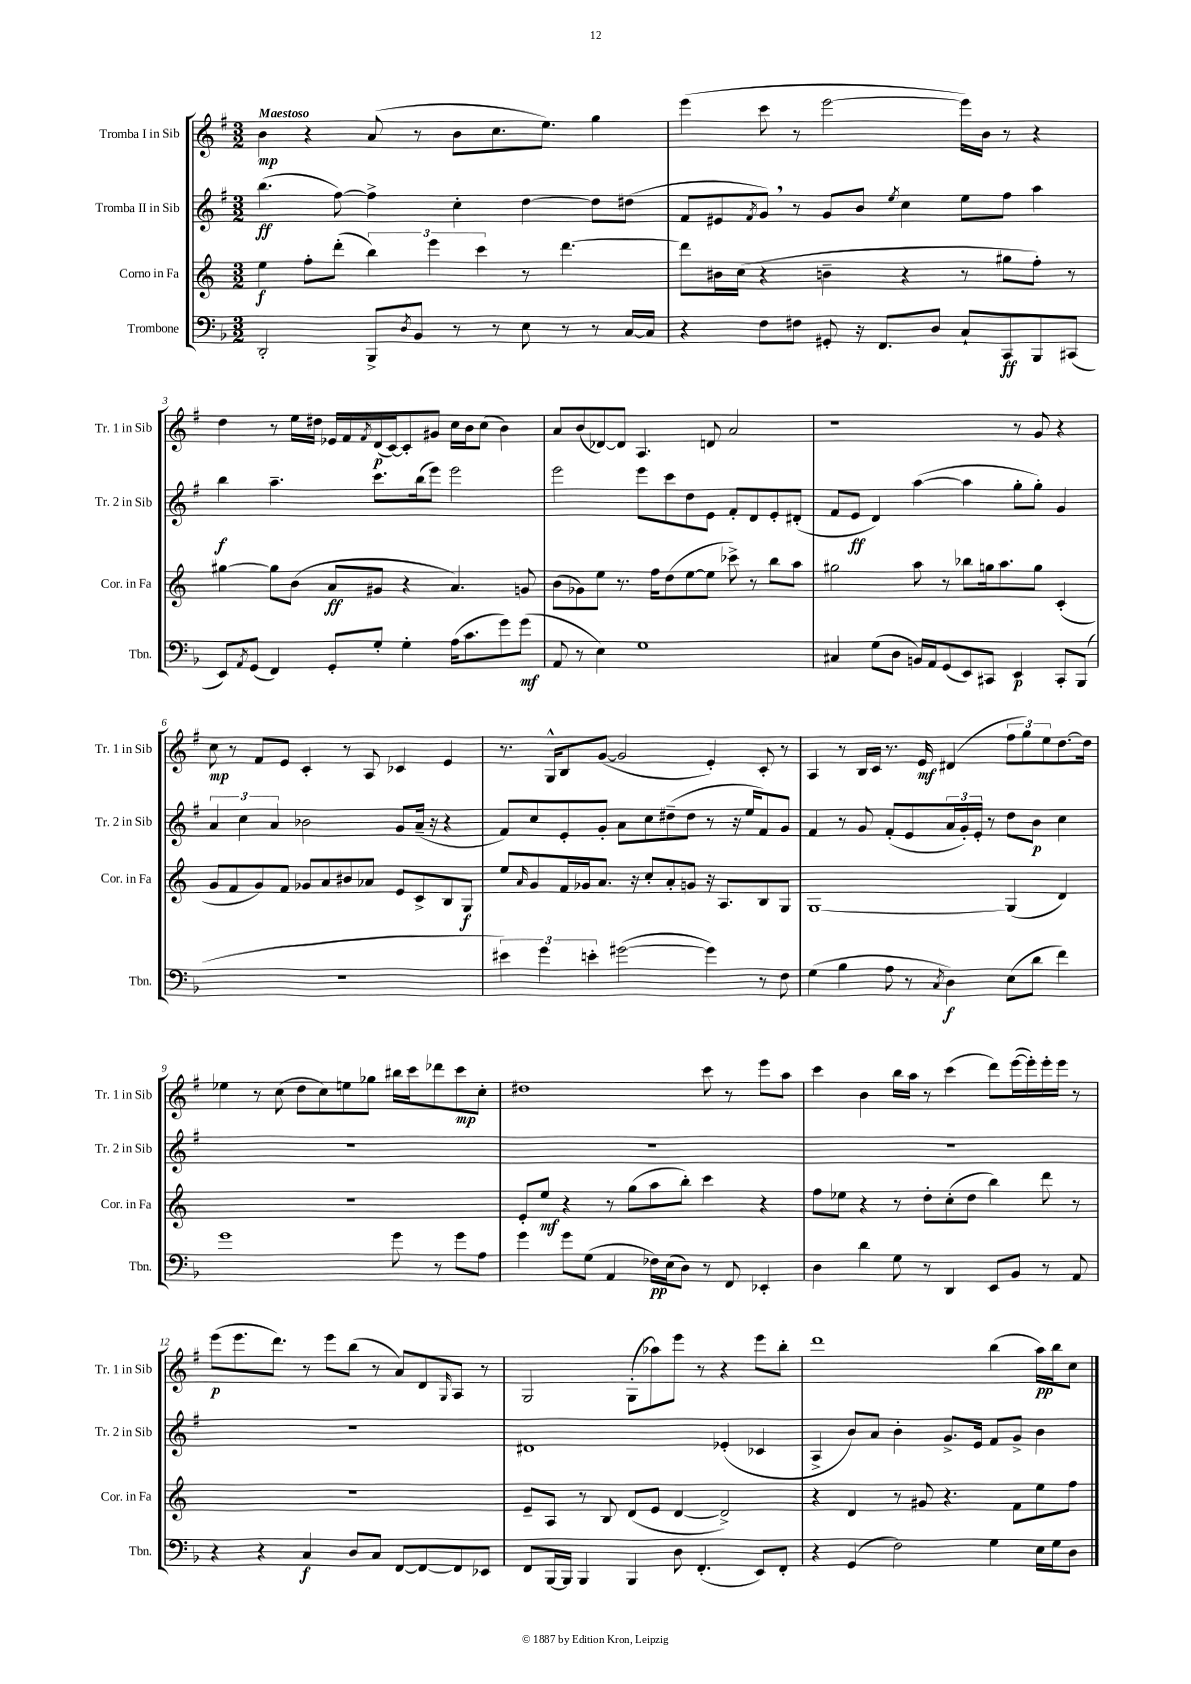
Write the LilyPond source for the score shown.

<<
\new StaffGroup <<
\new Staff = "s0" \with { instrumentName = "Tromba I in Sib" shortInstrumentName = "Tr. 1 in Sib" } {
    \clef treble \key g \major \numericTimeSignature \time 3/2 \tempo "Maestoso"
    b'4\mp r4 a'8( r8 b'8 c''8. e''8.) g''4 |
    e'''4( c'''8 r8 e'''2~ e'''16) b'16 r8 r4 |
    d''4 r8 e''16 dis''16 ees'16 fis'16 \acciaccatura { fis'8 } d'16\p( c'16~) c'8-. gis'8 c''16 b'16 c''8( b'4) |
    a'8 b'8( des'8~) des'8 a4. d'8 a'2 |
    r1 r8 g'8 r4 |
    c''8\mp r8 fis'8 e'8 c'4-. r8 a8 ces'4 e'4 |
    r8. g16-^ b8 g'8~( g'2 e'4-.) c'8-. r8 |
    a4 r8 b16 c'16 r8. e'16\mf dis'4( \tuplet 3/2 { fis''8 g''8) e''8 } d''8.~ d''16 |
    ees''4 r8 c''8( d''8 c''8) e''8 ges''8 bis''16 c'''16 des'''8 c'''8\mp c''8-. |
    dis''1 c'''8 r8 e'''8 a''8 |
    c'''4 b'4 b''16 a''16 r8 c'''4( d'''8) e'''16~( e'''16-.) e'''16-. e'''16 r8 |
    e'''8\p( e'''8. d'''8.) r8 e'''8 b''8( r8 a'8) d'8 \grace { g16 } a8 r8 |
    g2 g8-.( aes''8) e'''8 r8 r4 e'''8 b''8-. |
    d'''1 b''4( a''16\pp) b''16 c''8 \bar "|." |
}
\new Staff = "s1" \with { instrumentName = "Tromba II in Sib" shortInstrumentName = "Tr. 2 in Sib" } {
    \clef treble \key g \major \numericTimeSignature \time 3/2
    b''4.\ff( fis''8~) fis''4-> c''4-. d''4~ d''8 dis''8( |
    fis'8 eis'8 \acciaccatura { fis'8 } g'8) \breathe r8 g'8 b'8 \acciaccatura { e''8 } c''4 e''8 fis''8 a''4 |
    b''4\f a''4.-- c'''8. b''16( e'''8) e'''2 |
    e'''2 e'''8 c'''8 d''8 e'8 fis'8-. d'8 e'8-. dis'8-.( |
    fis'8 e'8\ff d'4) a''4~( a''4 g''8-. g''8-.) g'4 |
    \tuplet 3/2 { a'4 c''4 a'4 } bes'2 g'8 a'16--( r16 r4 |
    fis'8) c''8 e'8-. g'8-. a'8 c''8 dis''8--( dis''8 r8 r16 e''16 fis'8) g'8 |
    fis'4 r8 g'8 fis'8-.( e'8 \tuplet 3/2 { a'16 g'16-.) e'16-. } r8 d''8 b'8\p c''4 |
    R1. |
    R1. |
    R1. |
    R1. |
    dis'1 ees'4-.( ces'4 |
    a4-> b'8) a'8 b'4-. g'8.-> e'16 fis'8 g'8-> b'4 \bar "|." |
}
\new Staff = "s2" \with { instrumentName = "Corno in Fa" shortInstrumentName = "Cor. in Fa" } {
    \clef treble \key c \major \numericTimeSignature \time 3/2
    e''4\f f''8-. d'''8-.( \tuplet 3/2 { b''4) e'''4 c'''4 } r8 d'''4.~ |
    d'''8 bis'16 c''16( r4 b'4-- r4 r8 gis''8 f''8-.) r8 |
    gis''4~ gis''8 b'8( a'8\ff gis'8 r4 a'4.) g'8 |
    b'8( ges'8) e''8 r8. f''16 d''8( e''8~ e''8 ces'''8->) r8 b''8 a''8 |
    gis''2 a''8 r8 bes''8 g''16 a''8. g''8 c'4-.( |
    g'8 f'8 g'8) f'8 ges'8 a'8 bis'8 aes'8 e'8 c'8-> b8 g8\f |
    e''8 \grace { a'16 } g'8 f'16 ges'16 a'8. r16 c''8-. a'8-. g'8 r16 a8. b8 g8 |
    g1~ g4( d'4) |
    R1. |
    e'8-. e''8\mf r4 r8 g''8( a''8 b''8-.) c'''4 r4 |
    f''8 ees''8 r4 r8 d''8-. c''8-.( d''8 b''4) d'''8 r8 |
    R1. |
    e'8-- a8 r8 b8 d'8( e'8 d'4~ d'2->) |
    r4 d'4 r8 gis'8 r4. f'8 e''8 f''8 \bar "|." |
}
\new Staff = "s3" \with { instrumentName = "Trombone" shortInstrumentName = "Tbn." } {
    \clef bass \key f \major \numericTimeSignature \time 3/2
    d,2-. bes,,8-> \acciaccatura { d8 } bes,8 r8 r8 e8 r8 r8 c16~ c16 |
    r4 f8 fis8 gis,8-. r16 f,8. d8 c8-! c,8\ff bes,,8 cis,8( |
    e,8) \acciaccatura { a,8 } g,8( f,4) g,8-. g8-. g4-. a16( c'8. g'8) g'8\mf( |
    a,8 r8 e4) g1 |
    cis4 g8( d8 b,16) a,16 g,8( e,8) cis,8 e,4\p cis,8-. bes,,8( |
    R1. |
    \tuplet 3/2 { eis'4) g'4 e'4-. } gis'2~( gis'4) r8 f8 |
    g4( bes4 a8 r8 \acciaccatura { c8 } d4\f) e8( d'8 f'4) |
    g'1 g'8 r8 g'8 a8 |
    g'4 g'8 g8( a,4 fes16\pp) e16( d8) r8 f,8 ees,4-. |
    d4 d'4 g8 r8 d,4 e,8 bes,8 r8 a,8 |
    r4 r4 c4\f d8 c8 f,8~ f,8~ f,8 ees,8 |
    f,8 bes,,16~ bes,,16 bes,,4 bes,,4 d8 f,4.-.( e,8) f,8-. |
    r4 g,4( f2) g4 e16 g16 d8 \bar "|." |
}
>>
>>
